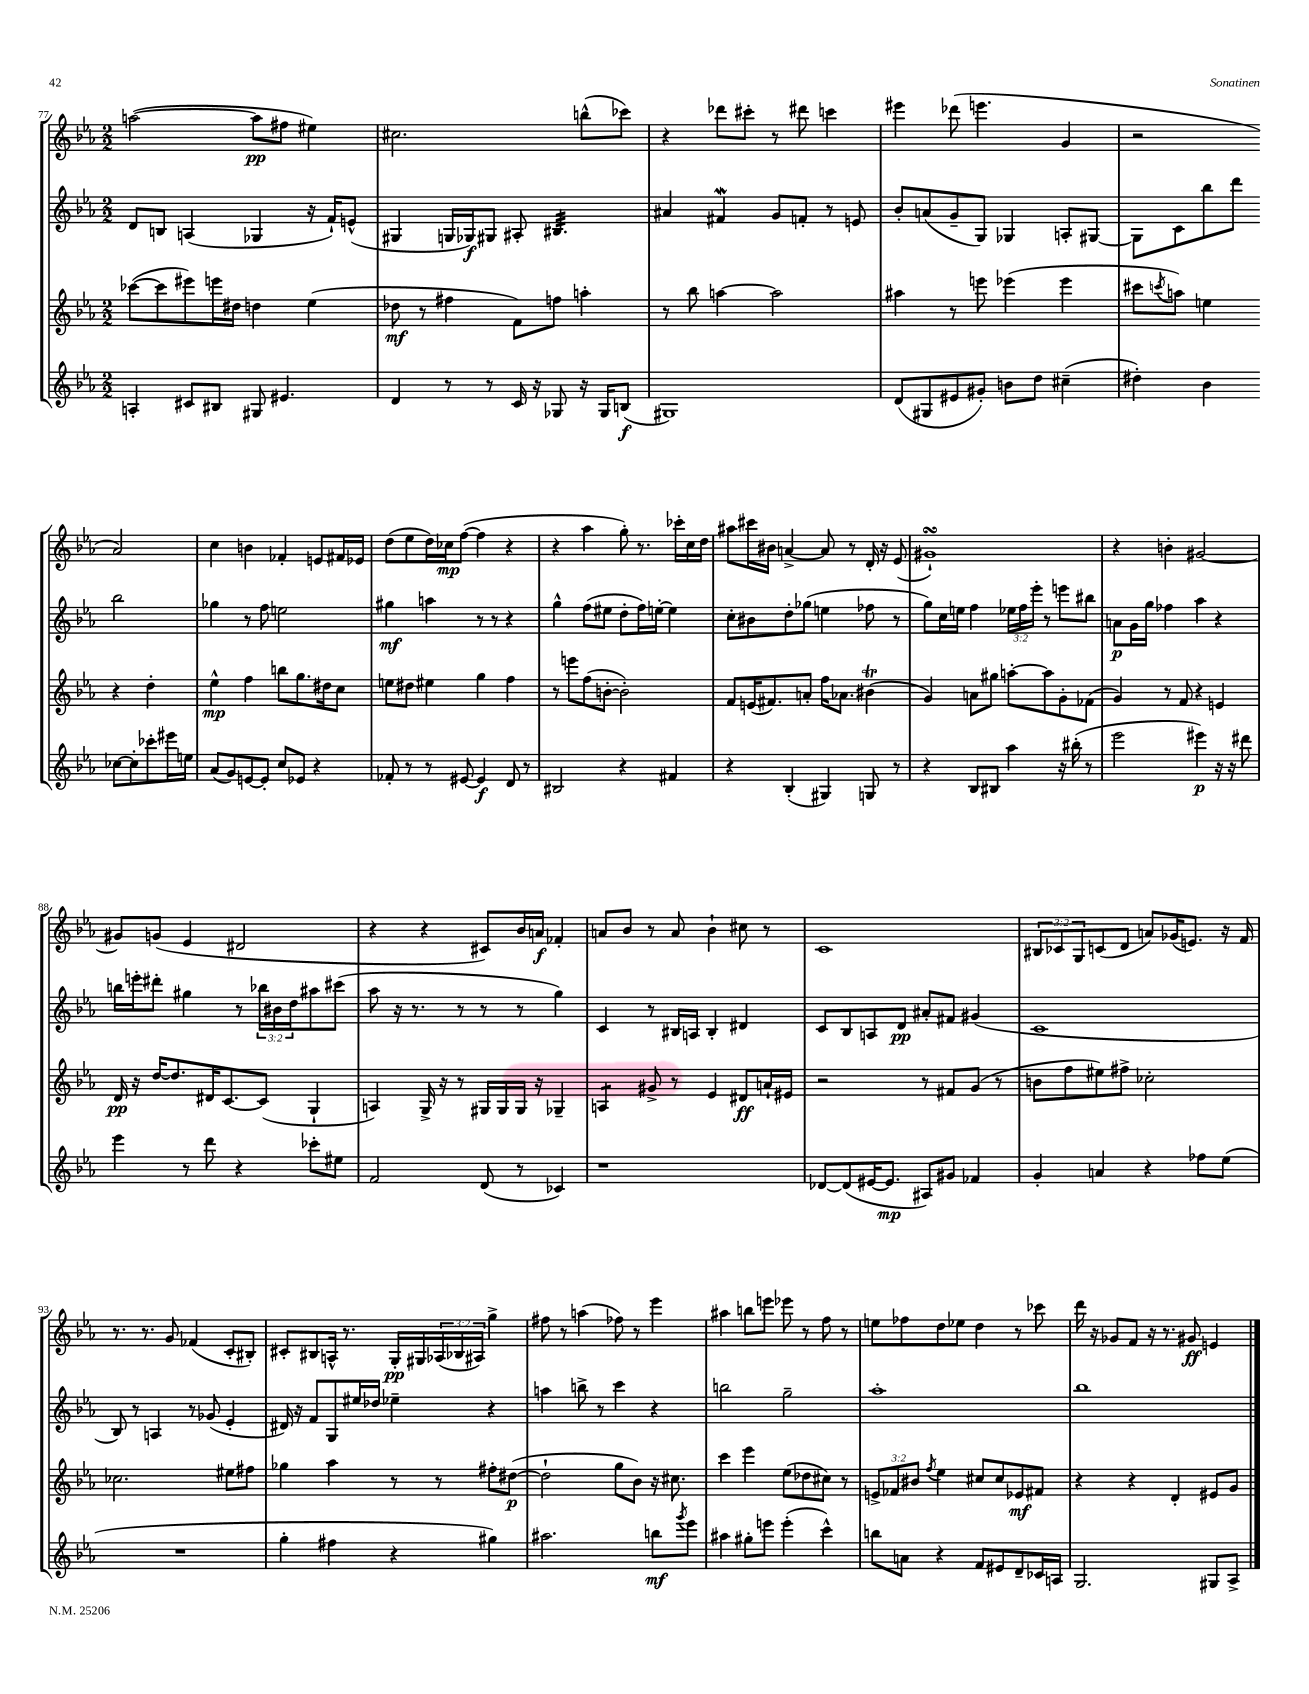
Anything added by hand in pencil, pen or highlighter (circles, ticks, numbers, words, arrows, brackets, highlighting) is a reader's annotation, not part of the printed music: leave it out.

**kern	**kern	**kern	**kern
*staff4	*staff3	*staff2	*staff1
*clefG2	*clefG2	*clefG2	*clefG2
*k[b-e-a-]	*k[b-e-a-]	*k[b-e-a-]	*k[b-e-a-]
*M2/2	*M2/2	*M2/2	*M2/2
4A'	([8ccc-	8d	([2aa
.	8ccc-]	8B	.
8c#	8eee#)	(4A	.
8B#	16eee	.	.
.	16dd#	.	.
8G#	4dd	4G-	8aa]
4.e#	.	.	8ff#
.	(4ee-	16r	4ee#)
.	.	16f`)	.
.	.	(8e^^	.
=	=	=	=
4d	8dd-	4G#	2.cc#
.	8r	.	.
8r	4ff#	16G	.
.	.	16G-)	.
8r	.	8G#	.
16c	8f)	8A#'	.
16r	.	.	.
8G-	8ff	4.B#	.
16r	4aa'	.	(8bb^^
16G-	.	.	.
(8B	.	.	8ccc-)
=	=	=	=
1G#)	8r	4a#	4r
.	8bb-	.	.
.	[4aa	4f#	8ddd-
.	.	.	8ccc#'
.	2aa]	8g	8r
.	.	8f'	8ddd#
.	.	8r	4ccc
.	.	8e	.
=	=	=	=
(8d	4aa#	8b-'	4eee#
8G#	.	(8a	.
8e#	8r	8g~	(8ddd-
8g#')	8eee	8G)	4.eee
8b	(4eee-	4G-	.
8dd	.	.	.
(4cc#~	4eee-	8A'	4g
.	.	[8G#	.
=	=	=	=
4dd#')	8ccc#	8G#]	2r
.	8qccc	.	.
.	8aa)	8c	.
4b-	4ee	8bb-	.
.	.	8ddd	.
[8cc-	4r	2bb-	2a-)
8cc-']	.	.	.
8ccc-'	4dd'	.	.
16eee#	.	.	.
16ee	.	.	.
=	=	=	=
(8a-	4ee-^^	4gg-	4cc
8g)	.	.	.
[8e	4ff	8r	4b
8e']	.	8ff	.
8cc	8bb	2ee	4f-'
8e-	8.gg	.	.
4r	.	.	8e
.	16dd#	.	.
.	8cc	.	16f#
.	.	.	16e-
=	=	=	=
8f-'	8ee	4gg#	(8dd
8r	8dd#	.	8ee-
8r	4ee#	4aa	16dd)
.	.	.	16cc-
[8e#	.	.	([8ff
4e#]	4gg	8r	4ff]
.	.	8r	.
8d	4ff	4r	4r
8r	.	.	.
=	=	=	=
2B#	8r	4gg^^	4r
.	8eee	.	.
.	(8ff	(8ff	4aa-
.	[8b'	8ee#	.
4r	2b'])	8dd'	8gg')
.	.	16ff)	8.r
.	.	[16ee'	.
4f#	.	4ee]	.
.	.	.	16ccc-'
.	.	.	16cc
.	.	.	16dd
=	=	=	=
4r	8f	8cc'	8aa#
.	(16e	8b#	16ccc#
.	8.f#)	.	16b#
(4B-'	.	8dd'	[4a^
.	8a'	(8gg-	.
4G#)	16ff	4ee	8a]
.	8.a-	.	.
.	.	.	8r
8G	(4b#	8ff-	16d'
.	.	.	16r
8r	.	8r	(8e-
=	=	=	=
4r	4g)	8gg)	1g#`)
.	.	16cc	.
.	.	16ee	.
8B-	8a	4ff	.
8B#	8gg#	.	.
4aa-	[8aa'	24ee-	.
.	.	24ff	.
.	.	24eee-'	.
.	8aa]	8r	.
16r	8g'	8eee	.
(16bb#'	.	.	.
8r	(8f-	8bb#	.
=	=	=	=
2eee-	4g)	8a	4r
.	.	16g	.
.	.	16gg	.
.	8r	4ff-	4b'
.	8f	.	.
4eee#)	4r	4aa-	[2g#
16r	4e	4r	.
16r	.	.	.
8ddd#	.	.	.
=	=	=	=
4eee-	16d	16bb	8g#]
.	16r	16eee'	.
.	[16dd	8ddd#'	(8g
.	8.dd]	.	.
8r	.	4gg#	4e-
8ddd	16d#	.	.
.	[8.c	.	.
4r	.	8r	2d#
.	(8c]	24bb-	.
.	.	24b#	.
.	.	24dd	.
8ccc-'	4G`	8aa#	.
8ee#	.	(8ccc#	.
=	=	=	=
2f	4A)	8aa-	4r
.	.	16r	.
.	.	8.r	.
.	16G^	.	4r
.	16r	.	.
.	8r	8r	.
(8d	16G#	8r	8c#)
.	16G#	.	.
8r	16G#	8r	16b-
.	16r	.	16a
4c-)	4G-~	4gg)	4f-'
=	=	=	=
1r	4A	4c	8a
.	.	.	8b-
.	8g#^	8r	8r
.	8r	16B#	8a
.	.	16A	.
.	4e-	4B#'	4b-`
.	8d#	4d#	8cc#
.	16a`	.	8r
.	16e#	.	.
=	=	=	=
[8d-	2r	8c	1c
(8d-]	.	8B-	.
[16e#	.	8A	.
8.e#]	.	.	.
.	.	8d	.
8A#)	8r	8a#'	.
8g#	8f#	8f#	.
4f-	(8g	(4g#	.
.	8r	.	.
=	=	=	=
4g'	8b	1c	12B#
.	.	.	12c-
.	8ff	.	.
.	.	.	12G
4a	8ee#)	.	(8c
.	8ff#^	.	8d
4r	2cc-'	.	8a)
.	.	.	(16g-
.	.	.	8.e)
8ff-	.	.	.
(8ee-	.	.	16r
.	.	.	16f
=	=	=	=
1r	2.cc-	8B-)	8.r
.	.	8r	.
.	.	.	8.r
.	.	4A	.
.	.	.	8g
.	.	8r	(4f-
.	.	(8g-	.
.	8ee#	4e-'	8c'
.	8ff#	.	8B#')
=	=	=	=
4gg'	4gg-	16d#)	8c#'
.	.	16r	.
.	.	8f	8B#
4ff#	4aa-	8G	16A^^
.	.	.	8.r
.	.	16ee#	.
.	.	16dd-	.
4r	8r	4ee-~	16G'
.	.	.	16G#
.	8r	.	(24A-
.	.	.	24B-
.	.	.	24A#)
4gg#)	8ff#'	4r	4gg^
.	([8dd#	.	.
=	=	=	=
2.aa#	2dd#`]	4aa	8ff#
.	.	.	8r
.	.	8bb^	(4aa
.	.	8r	.
.	8gg	4ccc	8ff-)
.	8b-)	.	8r
8bb	16r	4r	4eee-
.	8.cc#	.	.
8qggg	.	.	.
8eee-	.	.	.
=	=	=	=
4aa#	4ccc	2bb	4aa#
8gg#'	4eee-	.	8bb
8eee	.	.	8eee
(4eee'	(8ee-	2gg~	8eee-
.	8dd-	.	8r
4ccc^^)	8cc#)	.	8ff
.	8r	.	8r
=	=	=	=
8bb	12e^	1aa-'	8ee
.	12f-	.	.
8a	.	.	8ff-
.	12b#	.	.
.	8qff	.	.
4r	4ee-	.	8dd
.	.	.	8ee-
8f	8cc#	.	4dd
8e#	8cc#	.	.
8d~	8e-	.	8r
16c-	8f#	.	8ccc-
16A	.	.	.
=	=	=	=
2.G	4r	1bb-	16ddd
.	.	.	16r
.	.	.	8g-
.	4r	.	8f
.	.	.	16r
.	.	.	8.r
.	4d'	.	.
.	.	.	8g#
8G#	8e#	.	4e
8A-^	8g	.	.
==	==	==	==
*-	*-	*-	*-
